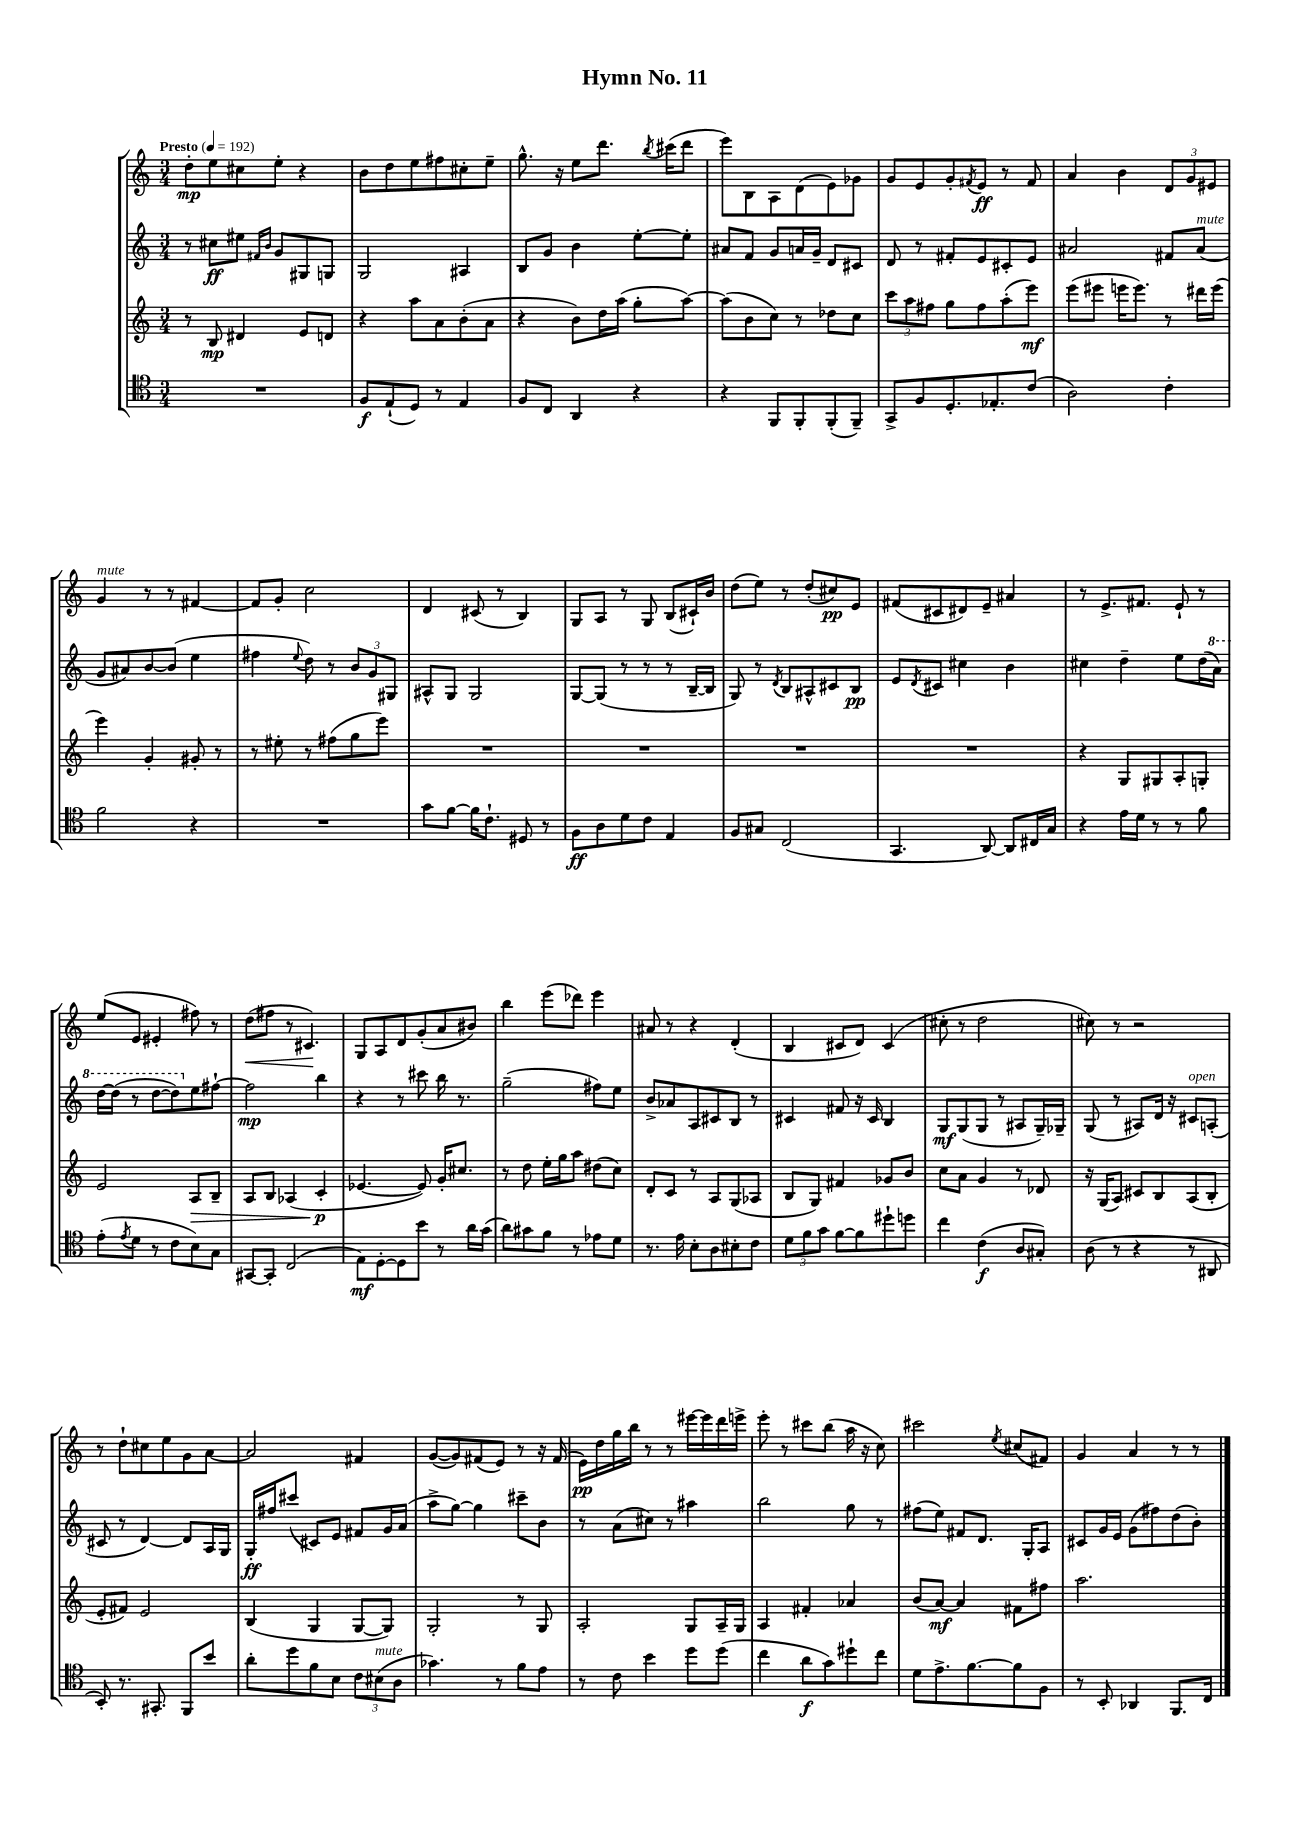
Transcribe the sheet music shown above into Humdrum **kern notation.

**kern	**dynam	**kern	**dynam	**kern	**dynam	**kern	**dynam
*part4	*part4	*part3	*part3	*part2	*part2	*part1	*part1
*staff4	*staff4	*staff3	*staff3	*staff2	*staff2	*staff1	*staff1
*clefC4	*	*clefG2	*	*clefG2	*	*clefG2	*
*k[]	*	*k[]	*	*k[]	*	*k[]	*
*M3/4	*	*M3/4	*	*M3/4	*	*M3/4	*
*MM192	*	*MM192	*	*MM192	*	*MM192	*
=1	=1	=1	=1	=1	=1	=1	=1
!	!	!	!	!	!	!LO:TX:a:B:t=Presto	!
2.r	.	8r	.	8r	.	8dd'\L	mp
.	.	8B/	mp	8cc#X\L	ff	8ee\	.
.	.	4d#X/	.	8ee#X\J	.	8cc#X\	.
.	.	.	.	16qqf#X/LL	.	.	.
.	.	.	.	16qqb/JJ	.	.	.
.	.	.	.	8g/L	.	8ee'\J	.
.	.	8e/L	.	8G#X/	.	4r	.
.	.	8dn/J	.	8Gn/J	.	.	.
=2	=2	=2	=2	=2	=2	=2	=2
8F/L	f	4r	.	2G/	.	8b\L	.
(8E`/	.	.	.	.	.	8dd\	.
8D/J)	.	8aa\L	.	.	.	8ee\	.
8r	.	8a\	.	.	.	8ff#X\	.
4E/	.	(8b'\	.	4A#X/	.	8cc#X'\	.
.	.	8a\J	.	.	.	8ee~\J	.
=3	=3	=3	=3	=3	=3	=3	=3
8F/L	.	4r	.	8B/L	.	8.gg^^\	.
8C/J	.	.	.	8g/J	.	.	.
.	.	.	.	.	.	16r	.
4AA/	.	8b\L)	.	4b\	.	8ee\L	.
.	.	16dd\L	.	.	.	8.ddd\J	.
.	.	(16aa\JJ	.	.	.	.	.
4r	.	8gg'\L	.	[8ee'\L	.	.	.
.	.	.	.	.	.	8qbb/	.
.	.	.	.	.	.	(16ccc#X\KL	.
.	.	[8aa\J)	.	8ee'\J]	.	8ddd\J	.
=4	=4	=4	=4	=4	=4	=4	=4
4r	.	(8aa\L]	.	8a#X/L	.	8eee\L)	.
.	.	8b\	.	8f/J	.	8B\	.
8FF/L	.	8cc\J)	.	8g/L	.	8A\	.
8FF'/	.	8r	.	16an/L	.	(8d\	.
.	.	.	.	16g~/JJ	.	.	.
(8FF'/	.	8dd-X\L	.	8d/L	.	8e\)	.
8FF~/J)	.	8cc\J	.	8c#X/J	.	8g-X\J	.
=5	=5	=5	=5	=5	=5	=5	=5
8GG^/L	.	12ccc\L	.	8d/	.	8g/L	.
.	.	12aa\	.	.	.	.	.
8F/	.	.	.	8r	.	8e/	.
.	.	12ff#X\J	.	.	.	.	.
8.D'/	.	8gg\L	.	8f#X'/L	.	8g'/	.
.	.	.	.	.	.	8qf#X/	.
.	.	8ff#\	.	8e/	.	8e/J	ff
8.E-X'/	.	.	.	.	.	.	.
.	.	(8aa'\	.	8c#X'/	.	8r	.
(8c/J	.	8eee\J)	mf	8e/J	.	8f#/	.
=6	=6	=6	=6	=6	=6	=6	=6
2A\)	.	(8eee\L	.	2a#X/	.	4a/	.
.	.	8eee#X\J	.	.	.	.	.
.	.	16eeen\KL	.	.	.	4b\	.
.	.	8.eee\J)	.	.	.	.	.
4c'\	.	8r	.	8f#X/L	.	12d/L	.
.	.	.	.	.	.	12g/	.
!	!	!	!	!LO:TX:a:i:t=mute	!	!	!
.	.	16ddd#X\LL	.	(8a#/J	.	.	.
.	.	.	.	.	.	12e#X/J	.
.	.	(16eee\JJ	.	.	.	.	.
!!LO:LB:g=z
=7	=7	=7	=7	=7	=7	=7	=7
!	!	!	!	!	!	!LO:TX:a:i:t=mute	!
2f\	.	4eee\)	.	8g/L	.	4g/	.
.	.	.	.	8a#X/)	.	.	.
.	.	4g'/	.	[8b/	.	8r	.
.	.	.	.	(8b/J]	.	8r	.
4r	.	8g#X'/	.	4ee\	.	[4f#X/	.
.	.	8r	.	.	.	.	.
=8	=8	=8	=8	=8	=8	=8	=8
2.r	.	8r	.	4ff#X\	.	8f#/L]	.
.	.	8ee#X'\	.	.	.	8g'/J	.
.	.	.	.	8qqee/	.	.	.
.	.	8r	.	8dd\)	.	2cc\	.
.	.	(8ff#X\L	.	8r	.	.	.
.	.	8gg\	.	12b/L	.	.	.
.	.	.	.	12g/	.	.	.
.	.	8eee\J)	.	.	.	.	.
.	.	.	.	12G#X/J	.	.	.
=9	=9	=9	=9	=9	=9	=9	=9
8g\L	.	2.r	.	8A#X^^/L	.	4d/	.
[8f\J	.	.	.	8G/J	.	.	.
16f\KL]	.	.	.	2G/	.	(8c#X/	.
8.c`\J	.	.	.	.	.	.	.
.	.	.	.	.	.	8r	.
8D#X/	.	.	.	.	.	4B/)	.
8r	.	.	.	.	.	.	.
=10	=10	=10	=10	=10	=10	=10	=10
8F\L	ff	2.r	.	[8G/L	.	8G/L	.
8A\	.	.	.	(8G/J]	.	8A/J	.
8d\	.	.	.	8r	.	8r	.
8c\J	.	.	.	8r	.	8G/	.
4E/	.	.	.	8r	.	(8B/L	.
.	.	.	.	[16B~/LL	.	16c#X`/L)	.
.	.	.	.	16B/JJ]	.	16b/JJ	.
=11	=11	=11	=11	=11	=11	=11	=11
8F/L	.	2.r	.	8G/)	.	(8dd\L	.
8G#X/J	.	.	.	8r	.	8ee\J)	.
.	.	.	.	8qd/	.	.	.
(2C/	.	.	.	8B/L	.	8r	.
.	.	.	.	8A#X^^/	.	(8dd'/L	.
.	.	.	.	8c#X/	.	8cc#X/)	pp
.	.	.	.	8B/J	pp	8e/J	.
=12	=12	=12	=12	=12	=12	=12	=12
4.GG/	.	2.r	.	8e/L	.	(8f#X/L	.
.	.	.	.	8qd/	.	.	.
.	.	.	.	8c#X/J	.	8c#X/	.
.	.	.	.	4cc#X\	.	8d#X/)	.
[8AA/)	.	.	.	.	.	8e~/J	.
8AA/L]	.	.	.	4b\	.	4a#X/	.
16C#X/L	.	.	.	.	.	.	.
16G/JJ	.	.	.	.	.	.	.
=13	=13	=13	=13	=13	=13	=13	=13
4r	.	4r	.	4cc#X\	.	8r	.
.	.	.	.	.	.	8.e^/L	.
16e\LL	.	8G/L	.	4dd~\	.	.	.
16d\JJ	.	.	.	.	.	8.f#X/J	.
8r	.	8G#X/	.	.	.	.	.
8r	.	8A'/	.	8ee\L	.	8e`/	.
8f\	.	8Gn'/J	.	(16dd\L	.	8r	.
*	*	*	*	*8va	*	*	*
.	.	.	.	16aa\JJ)	.	.	.
!!LO:LB:g=z
=14	=14	=14	=14	=14	=14	=14	=14
(8e'\L	.	2e/	.	[16ddd\LL	.	(8ee/L	.
.	.	.	.	(16ddd\JJ]	.	.	.
8qe/	.	.	.	.	.	.	.
8d\J	.	.	.	8r	.	8e/J	.
8r	.	.	.	[8ddd\L	.	4e#X'/	.
8c\L	.	.	.	8ddd\])	.	.	.
!	!	!	!LO:HP:b	!	!	!	!
*	*	*	*	*X8va	*	*	*
8B\)	.	8A/L	>	8ee\	.	8ff#X\)	.
8G\J	.	8B~/J	.	[8ff#X`\J	.	8r	.
=15	=15	=15	=15	=15	=15	=15	=15
!	!	!	!	!	!	!	!LO:HP:b
[8GG#X/L	.	8A/L	.	2ff#\]	mp	(8dd\L	<
8GG#'/J]	.	8B/J	.	.	.	8ff#X\J	.
(2C/	.	(4A-X/	.	.	.	8r	.
.	.	.	.	.	.	4.c#X/)	.
.	.	4c'/	p	4bb\	.	.	.
.	.	.	]	.	.	.	[
=16	=16	=16	=16	=16	=16	=16	=16
8E\L)	mf	[4.e-X/	.	4r	.	8G/L	.
[8D'\	.	.	.	.	.	8A/	.
8D\]	.	.	.	8r	.	8d/	.
8b\J	.	8e-/])	.	8ccc#X\	.	(8g'/	.
8r	.	16g'/KL	.	16bb\	.	8a/	.
.	.	8.cc#X/J	.	8.r	.	.	.
16a\LL	.	.	.	.	.	8b#X/J)	.
(16g\JJ	.	.	.	.	.	.	.
=17	=17	=17	=17	=17	=17	=17	=17
8a\L)	.	8r	.	(2gg~\	.	4bb\	.
8g#X\	.	8dd\	.	.	.	.	.
8f\J	.	16ee'\LL	.	.	.	(8eee\L	.
.	.	16gg\J	.	.	.	.	.
8r	.	8aa\J	.	.	.	8ddd-X\J)	.
8e-X\L	.	(8dd#X\L	.	8ff#X\L)	.	4eee\	.
8d\J	.	8cc\J)	.	8ee\J	.	.	.
=18	=18	=18	=18	=18	=18	=18	=18
8.r	.	8d'/L	.	8b^/L	.	8a#X/	.
.	.	8c/J	.	8a-X/	.	8r	.
16e\	.	.	.	.	.	.	.
8B'\L	.	8r	.	8A/	.	4r	.
8A\	.	8A/L	.	8c#X/	.	.	.
8B#X'\	.	(8G/	.	8B/J	.	(4d'/	.
8c\J	.	8A-X/J	.	8r	.	.	.
=19	=19	=19	=19	=19	=19	=19	=19
12d\L	.	8B/L	.	4c#X/	.	4B/	.
12f\	.	.	.	.	.	.	.
.	.	8G/J)	.	.	.	.	.
12g\J	.	.	.	.	.	.	.
[8f\L	.	4f#X/	.	8f#X/	.	8c#X/L	.
8f\]	.	.	.	16r	.	8d/J)	.
.	.	.	.	16c#/	.	.	.
8dd#X`\	.	8g-X/L	.	4B/	.	(4c#/	.
8ddn\J	.	8b/J	.	.	.	.	.
=20	=20	=20	=20	=20	=20	=20	=20
4cc\	.	8cc\L	.	8G/L	mf	8cc#X'\	.
.	.	8a\J	.	(8G/	.	8r	.
(4c\	f	4g/	.	8G/J	.	2dd\	.
.	.	.	.	8r	.	.	.
8A/L	.	8r	.	8A#X/L	.	.	.
8G#X'/J)	.	8d-X/	.	16G~/L)	.	.	.
.	.	.	.	16G-X~/JJ	.	.	.
=21	=21	=21	=21	=21	=21	=21	=21
(8A\	.	16r	.	(8G/	.	8cc#X\)	.
.	.	(16G/KL	.	.	.	.	.
8r	.	8A/J)	.	8r	.	8r	.
4r	.	8c#X/L	.	8A#X/L)	.	2r	.
.	.	8B/	.	16d/Jk	.	.	.
.	.	.	.	16r	.	.	.
!	!	!	!	!LO:TX:a:i:t=open	!	!	!
8r	.	(8A/	.	8c#X/L	.	.	.
8AA#X/	.	8B'/J	.	(8An'/J	.	.	.
!!LO:LB:g=z
=22	=22	=22	=22	=22	=22	=22	=22
8BB'/)	.	8e'/L	.	8c#X/	.	8r	.
8.r	.	8f#X/J)	.	8r	.	8dd`\L	.
.	.	2e/	.	[4d/)	.	8cc#X\	.
8.GG#X'/	.	.	.	.	.	.	.
.	.	.	.	.	.	8ee\	.
8FF/L	.	.	.	8d/L]	.	8g\	.
8b/J	.	.	.	16A/L	.	[8a\J	.
.	.	.	.	16G/JJ	.	.	.
=23	=23	=23	=23	=23	=23	=23	=23
8a'\L	.	(4B/	.	16G'/LL	ff	2a/]	.
.	.	.	.	16ff#X/J	.	.	.
8dd\	.	.	.	(8ccc#X/J	.	.	.
8f\	.	4G/	.	8c#X/L)	.	.	.
8B\J	.	.	.	8e/J	.	.	.
12c\L	.	[8G/L	.	8f#X/L	.	4f#X/	.
!LO:TX:a:i:t=mute	!	!	!	!	!	!	!
(12B#X\	.	.	.	.	.	.	.
.	.	8G/J])	.	16g/L	.	.	.
12A\J	.	.	.	.	.	.	.
.	.	.	.	(16a/JJ	.	.	.
=24	=24	=24	=24	=24	=24	=24	=24
4.g-X\)	.	2G'/	.	8aa^\L	.	([8g/L	.
.	.	.	.	[8gg\J)	.	8g/])	.
.	.	.	.	4gg\]	.	(8f#X/	.
8r	.	.	.	.	.	8e/J)	.
8f\L	.	8r	.	8ccc#X~\L	.	8r	.
8e\J	.	8G/	.	8b\J	.	16r	.
.	.	.	.	.	.	(16f#/	.
=25	=25	=25	=25	=25	=25	=25	=25
8r	.	2A'/	.	8r	.	16e\LL)	pp
.	.	.	.	.	.	16dd\	.
8c\	.	.	.	(8a\L	.	16gg\	.
.	.	.	.	.	.	16bb\JJ	.
4b\	.	.	.	8cc#X\J)	.	8r	.
.	.	.	.	8r	.	8r	.
8dd\L	.	8G/L	.	4aa#X\	.	[16eee#X\LL	.
.	.	.	.	.	.	16eee#\]	.
(8dd\J	.	16A~/L	.	.	.	16ddd\	.
.	.	16G/JJ	.	.	.	16eeen^\JJ	.
=26	=26	=26	=26	=26	=26	=26	=26
4cc\	.	4A/	.	2bb\	.	8eee'\	.
.	.	.	.	.	.	8r	.
8a\L	f	4f#X'/	.	.	.	8ccc#X\L	.
8g\)	.	.	.	.	.	(8bb\J	.
8dd#X`\	.	4a-X/	.	8gg\	.	16aa\	.
.	.	.	.	.	.	16r	.
8cc\J	.	.	.	8r	.	8cc\)	.
=27	=27	=27	=27	=27	=27	=27	=27
8d\L	.	(8b/L	.	(8ff#X\L	.	2ccc#X\	.
8.e^\	.	[8a/J)	mf	8ee\J)	.	.	.
.	.	4a/]	.	8f#X/L	.	.	.
[8.f\	.	.	.	.	.	.	.
.	.	.	.	8.d/J	.	.	.
.	.	.	.	.	.	8qee/	.
8f\]	.	8f#X\L	.	.	.	(8cc#X/L	.
.	.	.	.	16G'/KL	.	.	.
8F\J	.	8ff#X\J	.	8A/J	.	8f#X/J)	.
=28	=28	=28	=28	=28	=28	=28	=28
8r	.	2.aa\	.	8c#X/L	.	4g/	.
8BB'/	.	.	.	16g/L	.	.	.
.	.	.	.	16e/JJ	.	.	.
4AA-X/	.	.	.	(8g\L	.	4a/	.
.	.	.	.	8ff#X\)	.	.	.
8.FF/L	.	.	.	(8dd\	.	8r	.
.	.	.	.	8b'\J)	.	8r	.
16C/Jk	.	.	.	.	.	.	.
==	==	==	==	==	==	==	==
*-	*-	*-	*-	*-	*-	*-	*-
